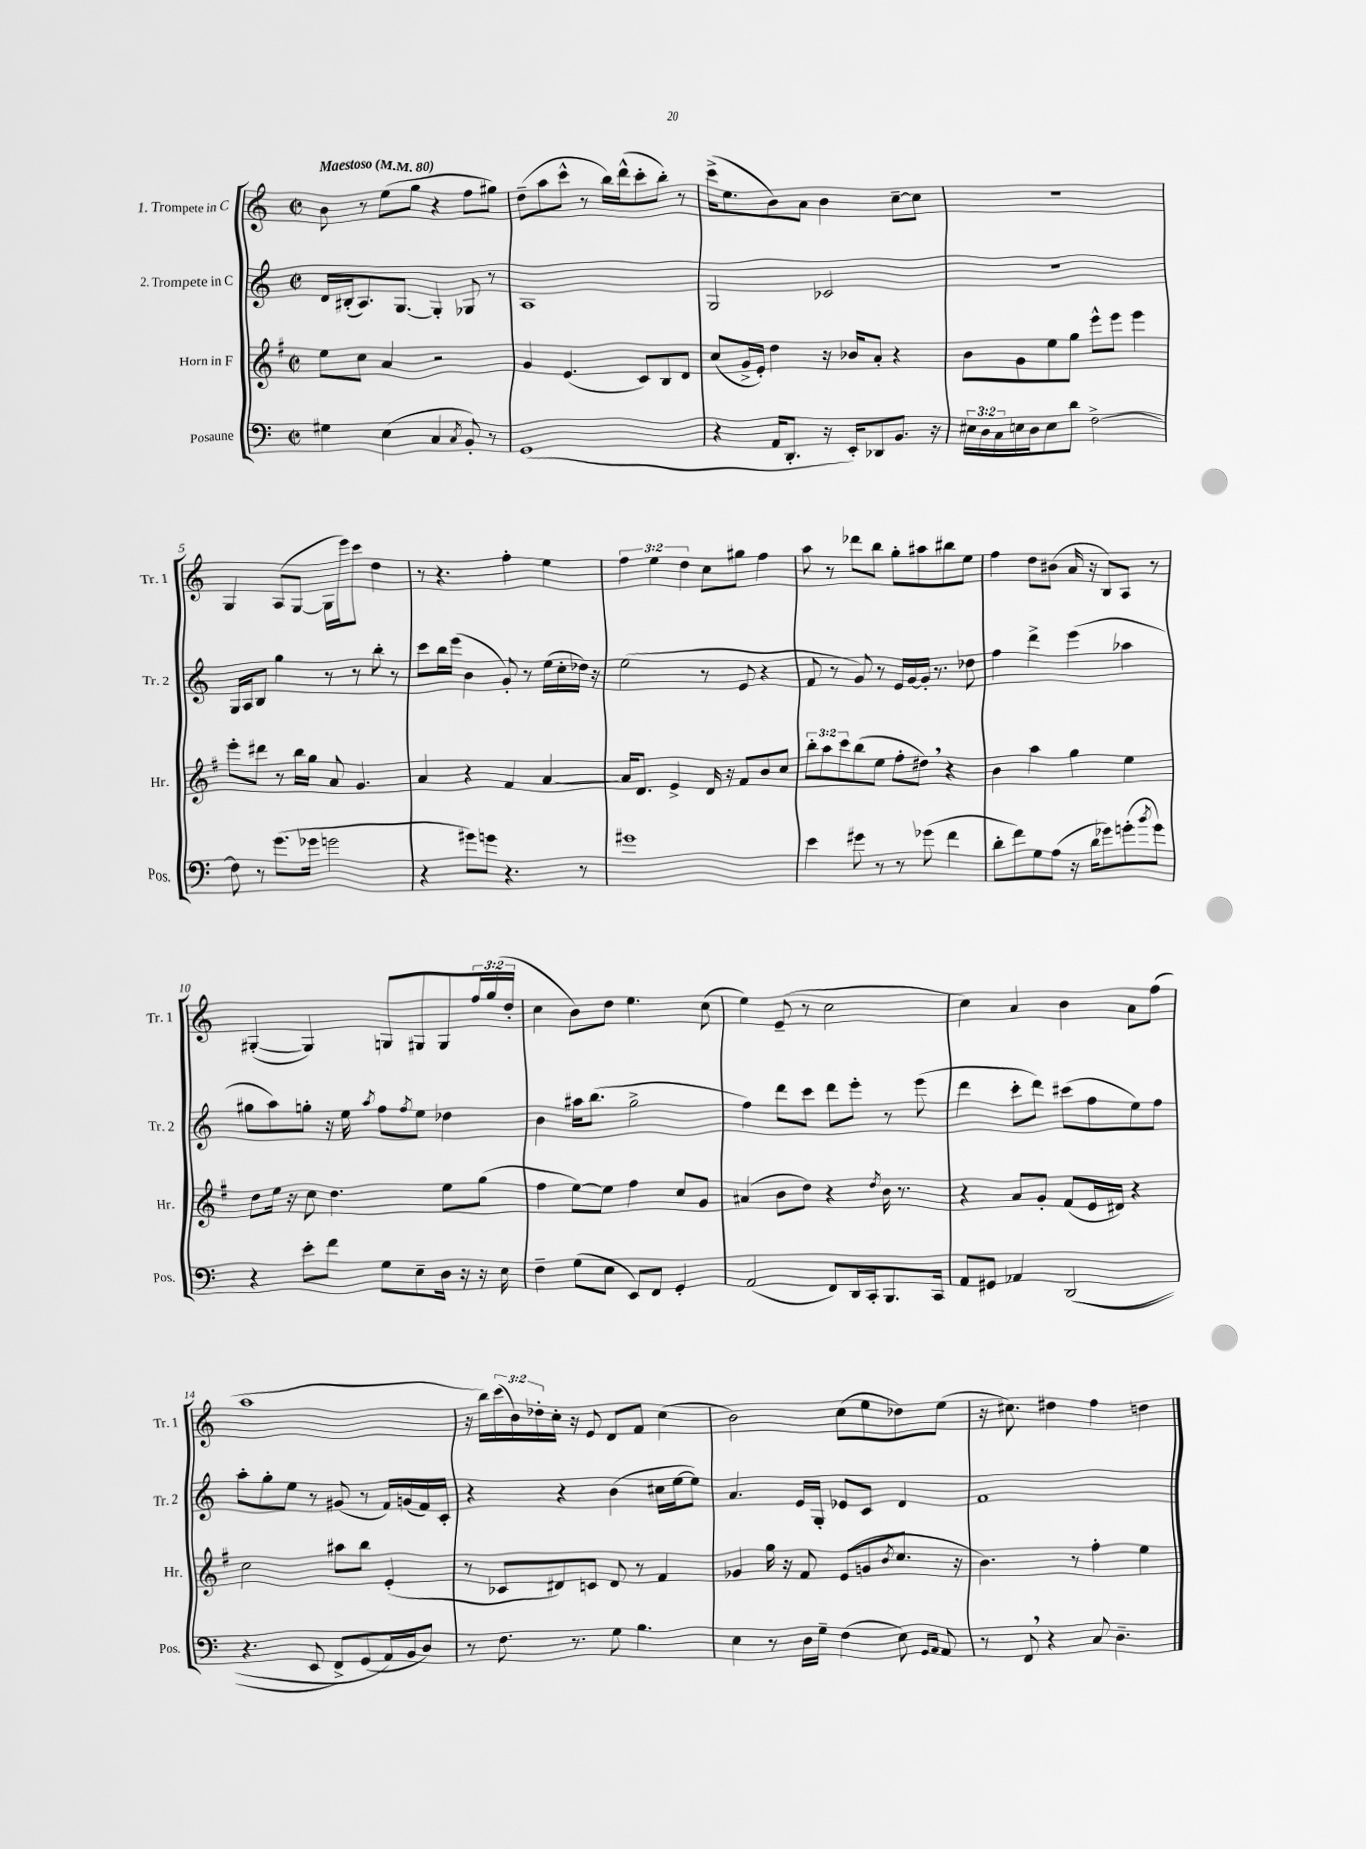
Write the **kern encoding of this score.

**kern	**kern	**kern	**kern
*staff4	*staff3	*staff2	*staff1
*clefF4	*clefG2	*clefG2	*clefG2
*k[]	*k[f#]	*k[]	*k[]
*M2/2	*M2/2	*M2/2	*M2/2
*met(c|)	*met(c|)	*met(c|)	*met(c|)
*MM80	*MM80	*MM80	*MM80
4G#\	8ee\L	16d/LL	8b\
.	.	(16B#'/J	.
.	8cc\J	8.A/)	8r
(4E\	4a/	.	(8ee\L
.	.	[8.G/J	.
.	.	.	8gg\J
4C/	2r	4G'/]	4r
8qC/	.	.	.
8BB'/)	.	8G-/	8ff\L
8r	.	8r	8gg#\J)
=	=	=	=
(1GG	4g/	1A	(8dd~\L
.	.	.	8aa\
.	(4.e/	.	8ccc^^\J
.	.	.	8r
.	.	.	16bb\LL)
.	.	.	(16ddd^^\J
.	8c/L)	.	8ccc'\
.	8B/	.	8bb'\J)
.	8d/J	.	8r
=	=	=	=
4r	(8cc/L	2G/	(16ccc^\LK
.	.	.	8.ee\
.	16g^/L	.	.
.	16e'/JJ)	.	.
16AA/LK	4dd\	.	8b\)
8.DD'/J	.	.	.
.	.	.	8a\J
16r	16r	2c-/	4b\
16EE'/LK)	16b-/LK	.	.
8DD-/	8a'/J	.	.
8.BB/J	4r	.	[8cc~\L
.	.	.	8cc\]J
16r	.	.	.
=	=	=	=
24E#\LL	8b\L	1r	1r
24D\	.	.	.
24C\	.	.	.
16E\	8g\	.	.
16D\J	.	.	.
8E\	8ee\	.	.
8d\J	8gg\J	.	.
[2F^\	8eee^^\L	.	.
.	8eee\J	.	.
.	4eee\	.	.
=	=	=	=
8F\]	8eee'\L	16G/LL	4G/
.	.	16A/J	.
8r	8ddd#\J	8B/J	.
(8.g\L	8r	4gg\	(8A/L
.	16bb\LL	.	[8G/J
16g-\Jk	16gg\JJ	.	.
2g\	8a/	8r	16G\]LL
.	.	.	16eee\J)
.	4.g/	8r	8ccc\J
.	.	8bb'\	4dd\
.	.	8r	.
=	=	=	=
4r	4a/	8ccc\L	8r
.	.	16bb\L	4.r
.	.	(16eee\JJ	.
8g#\L)	4r	4b\	.
8g\J	.	.	.
4.r	4f#/	8g'/)	4ff'\
.	.	8r	.
.	[4a/	(16ee\LL	4ee\
.	.	16cc'\	.
8r	.	16dd-\JJ)	.
.	.	16r	.
=	=	=	=
1g#	16a/]LK	(2ee\	6ff\
.	8.d/J	.	.
.	.	.	6ee\
.	4e^/	.	.
.	.	.	6dd\
.	16d/	8r	8cc\L
.	16r	.	.
.	8f#/L	8e/	8gg#\J
.	8b/	4r	4ff\
.	8cc/J	.	.
=	=	=	=
4e\	12bb'\L	8f/	8aa\
.	12aa\	.	.
.	.	8r	8r
.	12ccc\	.	.
8g#\	(8bb\	8g/)	8ddd-\L
8r	8ee\J	8r	8bb\J
8r	8ff#'\L	16e/LL	8gg'\L
.	.	[16g/	.
(8g-\	8dd#\J)	16g'/]JJ	8aa#\
.	.	8.r	.
4f\	4r	.	8bb#\
.	.	8dd-\	8ee\J
=	=	=	=
8d'\L	4b\	4ff\	4ff\
8f\)	.	.	.
8G\	4aa\	4ddd^\	8dd\L
(8A\J	.	.	(8b#\J
16r	4gg\	(4eee\	16a/
16d\LK	.	.	16r
8g-\)	.	.	8B/L)
(8g'\	4ee\	4aa-\	8A/J
8qb/	.	.	.
8g\J)	.	.	8r
=	=	=	=
4r	8dd\L	8gg#\L	([4G#'/
.	16ee\Jk	8aa\)	.
.	16r	.	.
8e'\L	8cc\	8gg'\J	4G#/])
8f\J	4.dd\	16r	.
.	.	16ee\	.
.	.	8qaa/	.
8G\L	.	8ff\L	8G/L
.	.	8qff/	.
8E~\	.	8ee\J	8G#/
16D\Jk	8ee\L	4dd-\	8G#/
16r	.	.	.
16r	(8gg\J	.	24ff/L
.	.	.	(24gg/
16E\	.	.	.
.	.	.	24dd'/JJ
=	=	=	=
4F~\	4ff#\	4b\	4cc\
(8G\L	[8ee\L)	16aa#\LK	8b\L)
.	.	(8.bb\J	.
8E\J	8ee\]J	.	8dd\J
8EE/L)	4ff#\	2gg^\	4.ee\
8FF/J	.	.	.
4GG'/	8cc/L	.	.
.	8g/J	.	(8cc\
=	=	=	=
(2AA/	(4a#/	4ff\)	4ee\)
.	8b\L	8ddd\L	(8e~/
.	8dd\J)	8ccc\J	8r
8FF/L)	4r	8ddd\L	2cc\
16DD/L	.	8eee'\J	.
16CC'/J	.	.	.
.	8qdd/	.	.
8.BBB/	16b\	8r	.
.	8.r	.	.
.	.	(8eee\	.
16CC/Jk	.	.	.
=	=	=	=
8AA/L	4r	4ddd\	4cc\)
8GG#/J	.	.	.
4AA-/	8a/L	8ccc'\L	4a/
.	8g'/J	8ddd\J)	.
&((2DD/	(8f#/L	(8ccc#\L	4b\
.	16e/L	8ff\	.
.	16d#/JJ)	.	.
.	4r	8ee\)	8a\L
.	.	8ff\J	(8ff\J
=	=	=	=
4.r	2cc\	8aa'\L	1aa
.	.	8gg'\	.
.	.	8ee\J	.
8EE/	.	8r	.
8FF^/L)	8aa#\L	(8g#/	.
(8GG/	8bb\J	8r	.
16AA/L&)	(4e'/	16f/LL)	.
16BB/J	.	(16g/	.
8D/J)	.	16f/)	.
.	.	16c'/JJ	.
=	=	=	=
8r	8r	4r	16r
.	.	.	16bb\LL)
8.F\	8c-/L	.	(24ccc\
.	.	.	24b\)
.	.	.	24dd-'\
.	8d#/)	4r	16cc'\JJ
8.r	.	.	16r
.	8c/J	.	8e/
8G\	8d#/	(4b\	8d/L
4.B\	8r	.	8f/J
.	4f#/	16cc#\LL	(4cc\
.	.	[16ee\J	.
.	.	8ee\]J)	.
=	=	=	=
4E\	4g-/	4.a/	2b\)
8r	16gg\	.	.
.	16r	.	.
16D\LL	8f#/	16e/LL	.
16G~\JJ	.	16G'/JJ	.
(4F\	(8e/L	8e-/L	(8cc\L
.	8g/	8c/J	8ee\
.	8qb/	.	.
8E\)	8.cc/J	4d/	8dd-\)
16qqGG/LL	.	.	.
16qqAA/JJ	.	.	.
8AA/	.	.	(8ee\J
.	16r	.	.
=	=	=	=
8r	4.b\)	1f	16r
.	.	.	8.cc#\)
8FF/	.	.	.
4r	.	.	4dd#\
.	8r	.	.
8C/	4ff#'\	.	4ff\
4.D~\	.	.	.
.	4ee\	.	4dd\
==	==	==	==
*-	*-	*-	*-
